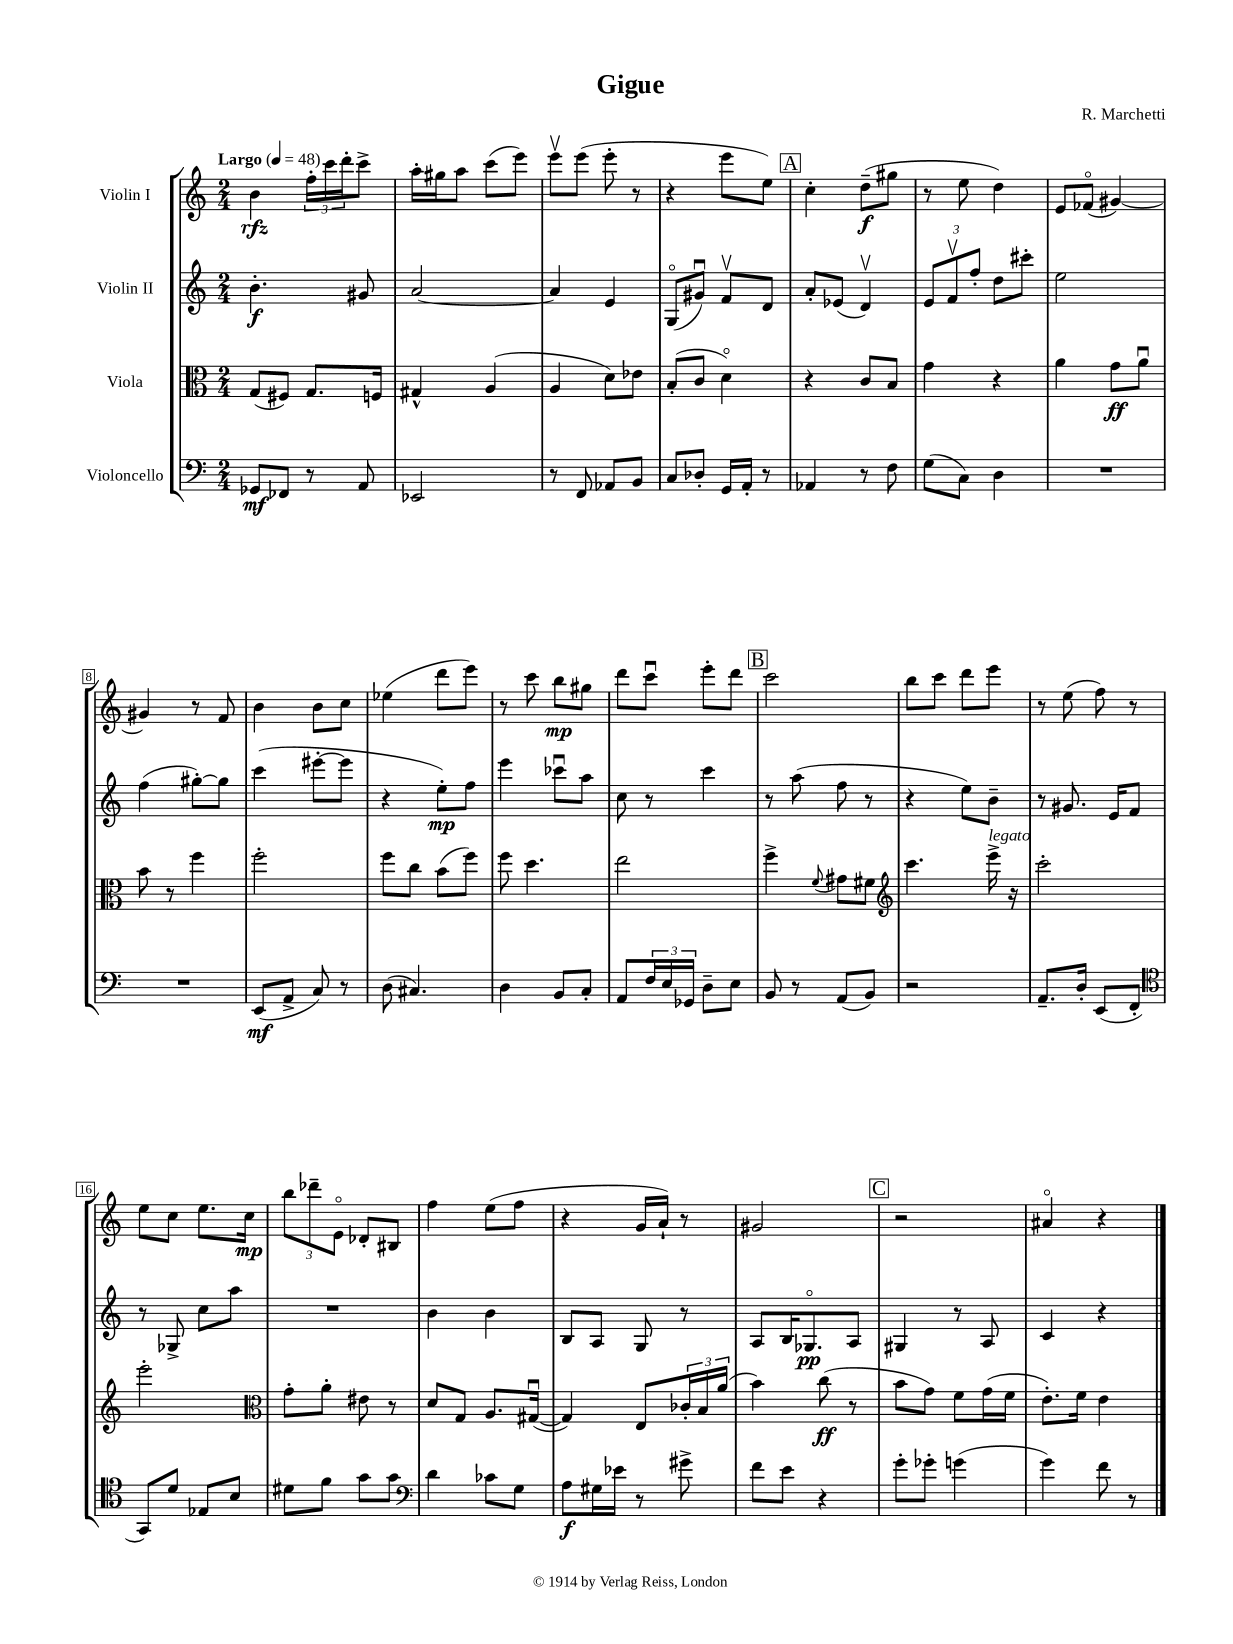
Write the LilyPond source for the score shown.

\header { title = "Gigue" composer = "R. Marchetti" }
<<
\new StaffGroup <<
\new Staff = "s0" \with { instrumentName = "Violin I" } {
    \clef treble \key c \major \numericTimeSignature \time 2/4 \tempo "Largo" 4 = 48
    b'4\rfz \tuplet 3/2 { f''16-. c'''16 d'''16-. } c'''8-> |
    a''16-. gis''16 a''8 c'''8( e'''8) |
    e'''8\upbow e'''8( e'''8-. r8 |
    r4 e'''8 e''8) |
    \mark \markup { \box "A" } c''4-. d''8--\f( gis''8 |
    r8 e''8 d''4) |
    e'8 fes'8\flageolet( gis'4~) |
    gis'4 r8 f'8 |
    b'4 b'8 c''8 |
    ees''4( d'''8 e'''8) |
    r8 c'''8 b''8\mp gis''8 |
    d'''8 c'''8\downbow e'''8-. d'''8 |
    \mark \markup { \box "B" } c'''2 |
    b''8 c'''8 d'''8 e'''8 |
    r8 e''8( f''8) r8 |
    e''8 c''8 e''8. c''16\mp |
    \tuplet 3/2 { b''8 des'''8-- e'8\flageolet } des'8-. bis8 |
    f''4 e''8( f''8 |
    r4 g'16 a'16-!) r8 |
    gis'2 |
    \mark \markup { \box "C" } r2 |
    ais'4\flageolet r4 \bar "|." |
}
\new Staff = "s1" \with { instrumentName = "Violin II" } {
    \clef treble \key c \major \numericTimeSignature \time 2/4
    b'4.-.\f gis'8 |
    a'2~ |
    a'4 e'4 |
    g8\flageolet( gis'8\downbow) f'8\upbow d'8 |
    \mark \markup { \box "A" } a'8-. ees'8( d'4\upbow) |
    \tuplet 3/2 { e'8 f'8\upbow f''8-. } d''8 cis'''8-. |
    e''2 |
    f''4( gis''8~-.) gis''8 |
    c'''4( eis'''8~-. eis'''8 |
    r4 e''8-.\mp) f''8 |
    e'''4 ces'''8\downbow a''8 |
    c''8 r8 c'''4 |
    \mark \markup { \box "B" } r8 a''8( f''8 r8 |
    r4 e''8) b'8-- |
    r8 gis'8. e'16 f'8 |
    r8 ges8-> c''8 a''8 |
    R2 |
    b'4 b'4 |
    b8 a8 g8 r8 |
    a8 b16 ges8.\flageolet\pp a8 |
    \mark \markup { \box "C" } gis4 r8 a8 |
    c'4 r4 \bar "|." |
}
\new Staff = "s2" \with { instrumentName = "Viola" } {
    \clef alto \key c \major \numericTimeSignature \time 2/4
    g8( fis8) g8. f16 |
    gis4-^ a4( |
    a4 d'8) ees'8 |
    b8-.( c'8 d'4\flageolet) |
    \mark \markup { \box "A" } r4 c'8 b8 |
    g'4 r4 |
    a'4 g'8\ff a'8\downbow |
    b'8 r8 f''4 |
    f''2-. |
    f''8 c''8 b'8( f''8) |
    f''8 d''4. |
    e''2 |
    \mark \markup { \box "B" } f''4-> \appoggiatura { f'8 } gis'8 fis'8 |
    \clef treble c'''4. e'''16->^\markup { \italic "legato" } r16 |
    c'''2-. |
    e'''2-. |
    \clef alto g'8-. a'8-. eis'8 r8 |
    d'8 g8 a8. gis16~\downbow( |
    gis4) e8 \tuplet 3/2 { ces'16-. b16 a'16( } |
    b'4) c''8\ff( r8 |
    \mark \markup { \box "C" } b'8 g'8) f'8 g'16( f'16 |
    e'8.-.) f'16 e'4 \bar "|." |
}
\new Staff = "s3" \with { instrumentName = "Violoncello" } {
    \clef bass \key c \major \numericTimeSignature \time 2/4
    ges,8\mf fes,8 r8 a,8 |
    ees,2 |
    r8 f,8 aes,8 b,8 |
    c8 des8-. g,16 a,16-. r8 |
    \mark \markup { \box "A" } aes,4 r8 f8 |
    g8( c8) d4 |
    R2 |
    R2 |
    e,8\mf( a,8-> c8) r8 |
    d8( cis4.) |
    d4 b,8 c8-. |
    a,8 \tuplet 3/2 { f16 e16 ges,16 } d8-- e8 |
    \mark \markup { \box "B" } b,8 r8 a,8( b,8) |
    r2 |
    a,8.-- d16-. e,8( f,8-. |
    \clef tenor g,8) d'8 ees8 b8 |
    dis'8 f'8 g'8 g'8 |
    \clef bass d'4 ces'8 g8 |
    a8\f gis16 ees'16 r8 gis'8-> |
    f'8 e'8 r4 |
    \mark \markup { \box "C" } g'8-. ges'8-. g'4( |
    g'4) f'8 r8 \bar "|." |
}
>>
>>
\layout { \context { \Score \override BarNumber.stencil = #(make-stencil-boxer 0.1 0.3 ly:text-interface::print) } }
